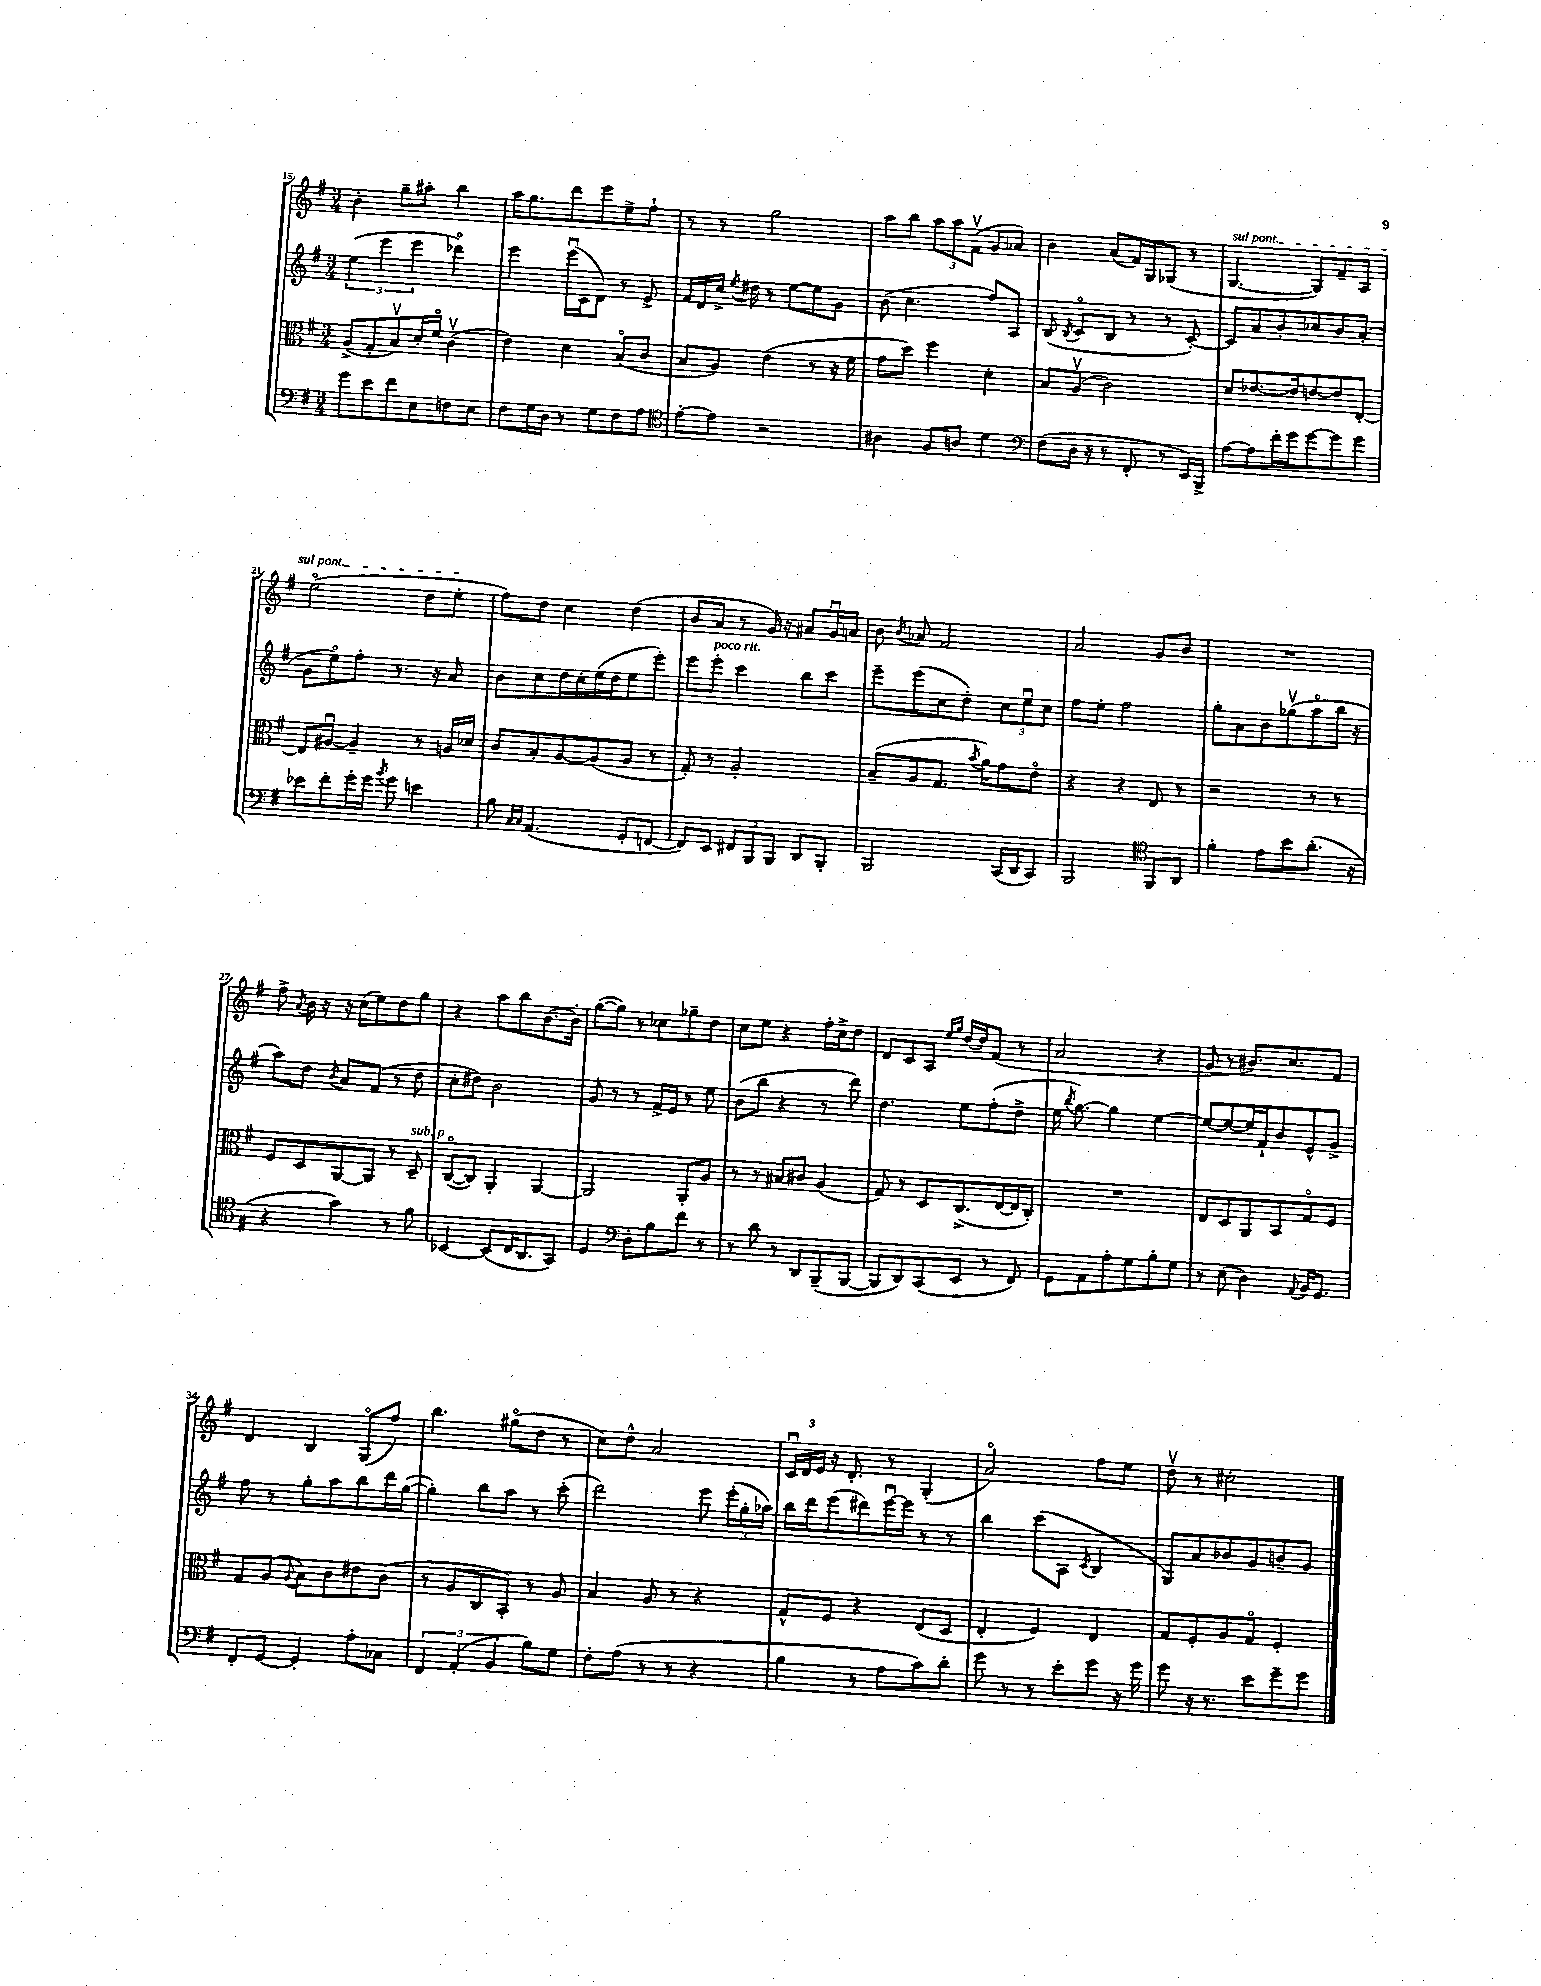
<<
\new StaffGroup <<
\new Staff = "s0" {
    \clef treble \key g \major \numericTimeSignature \time 3/4
    \autoBeamOff b'4-. g''8[-- ais''8]-. b''4 |
    a''16[ g''8. d'''8 e'''8 e''8-> fis''8]-! |
    r8 r8 g''2 |
    a''8[ b''8] \tuplet 3/2 { a''8[ a''8 fis'8]\upbow( } g'8[ aes'8]) |
    b'4 a'8[( fis'16) g16 ges8]( r8 |
    \once \override TextSpanner.bound-details.left.text = \markup { \italic "sul pont." } g4.~\startTextSpan g8[) fis'8-- a8] |
    e''2\flageolet( d''8[ e''8]-.\stopTextSpan |
    fis''8[) d''8] c''4 d''4( |
    b'8[ a'8] r8 g'16) r16 ais'8[ g'16\downbow a'16] |
    b'8 \acciaccatura { b'8 } aes'8 fis'2 |
    a'2 g'8[ b'8] |
    R2. |
    fis''8-> \acciaccatura { a'8 } b'16 r16 r16 c''16[( e''8) d''8 g''8] |
    r4 a''8[ b''8 b'8.~ b'16]-. |
    g''8[~( g''8]) r8 ces''8[ ges''8-- d''8] |
    c''8[ e''8] r4 fis''16[-. c''16-> d''8] |
    d'8[ c'8 a8] \grace { e''16[ g''16] } d''16[~ d''16 fis'8]( r8 |
    a'2 r4 |
    g'8 r8 bis'8.[) c''8. fis'8] |
    d'4 b4 g8[\flageolet( fis''8]) |
    b''4. gis''8[\flageolet( d''8] r8 |
    c''8[) d''8]-^ a'2 |
    \tuplet 3/2 { c'16[\downbow d'16 e'16] } r16 d'8.-. r8 g4-.( |
    a'2\flageolet) fis''8[ e''8] |
    d''8\upbow r8 cis''2-. \bar "|." |
}
\new Staff = "s1" {
    \clef treble \key g \major \numericTimeSignature \time 3/4
    \autoBeamOff \tuplet 3/2 { e''4( e'''4 e'''4 } des'''4\flageolet) |
    e'''4 e'''16[\downbow( c'16 d'8]) r8 e'8-> |
    fis'16[ d'16 c''16]-> \acciaccatura { e''8 } dis''16 r8 e''8[~ e''8 g'8] |
    b'8( c''4. fis''8[) a8] |
    b8( \acciaccatura { b8 } c'8[\flageolet b8] r8 r8 c'8~-.) |
    c'8[ a'8 b'8-. ces''8 b'8 a'8]-.( |
    g'8[ e''8\flageolet) fis''8]-. r8. r16 a'8 |
    b'8[ c''8 d''16 c''16-. e''16( d''16 e''8 e'''8]-.) |
    e'''8[ e'''8]-.^\markup { \italic "poco rit." } c'''4 b''8[ c'''8] |
    e'''8[-- e'''8( c''8 d''8]-.) \tuplet 3/2 { c''8[ e''8\downbow c''8] } |
    fis''8[ e''8]-. fis''2 |
    g''8[-. a'8 b'8 ges''8\upbow( a''8\flageolet b''16] r16 |
    a''8[) d''8] \acciaccatura { b'8 } a'8[ fis'8]( r8 d''8 |
    c''8[-. dis''8]) b'2 |
    g'8 r8 r8 fis'16[-> e'16] r8 e''8 |
    b'8[( b''8] r4 r8 d'''8) |
    d''4. e''8[ fis''8-.( d''8]-> |
    e''16 \acciaccatura { b''8 } g''8.~) g''4 e''4~ |
    e''8[~ e''8~ e''16 fis'16-! b'8 e'8-^ g'8]-> |
    fis''8 r8 g''8[-. a''8 b''8 d'''16 g''16]~( |
    g''4-.) b''8[ a''8] r8 c'''8-.( |
    d'''2) e'''8 \tuplet 3/2 { e'''16[-.( g''16-. aes''16]) } |
    b''16[ d'''16 e'''8( dis'''8) e'''16~\downbow e'''16] r8 r8 |
    b''4 c'''8[( a8] \acciaccatura { c'8 } b4 |
    g8[) a'8 bes'8 g'8 b'8-- g'8] \bar "|." |
}
\new Staff = "s2" {
    \clef alto \key g \major \numericTimeSignature \time 3/4
    \autoBeamOff a8[->( g8-. b8\upbow) d'16-. fis'16]\flageolet c'4\upbow( |
    e'4) d'4 b8[\flageolet( c'8] |
    b8[ a8]) e'4( r8 r16 fis'16 |
    g'8[ d''8]) fis''4 d'4-. |
    b8[ a8]\upbow( c'2) |
    d'8[ ees'8.~ ees'16 e'8~ e'8 e8]~-. |
    e8[ ais8]~\downbow ais4-- r8 a16[ des'16] |
    c'8[ b8-. a8~ a8( a8] r8 |
    g8-.) r8 a2-. |
    b8[--( a8 g8.] \acciaccatura { b'8 } a'16[) g'8 e'8]\flageolet |
    r4 r4 e8 r8 |
    r2 r8 r8 |
    fis8[ d8 a,8~ a,8] r8 d8--^\markup { \italic "sub. p" } |
    c8[~\flageolet( c8]) a,4-. a,4~ |
    a,2 a,8[-. a8] |
    r8 r8 bis8[ cis'8] a4( |
    g8) r8 d8[ c8.->( e16~ e16 c16]-.) |
    R2. |
    e8[ d8 a,8 b,8 g8\flageolet fis8] |
    g8[ a8]( \appoggiatura { a8 } b8[) c'8 eis'8 c'8]( |
    r8 a8[ c8 b,8]-.) r8 a8 |
    b4 a8 r8 r4 |
    g8[-^ fis8] r4 e8[( d8] |
    e4-. fis4) e4 |
    g8[ fis8-. a8 g8]\flageolet fis4-. \bar "|." |
}
\new Staff = "s3" {
    \clef bass \key g \major \numericTimeSignature \time 3/4
    \autoBeamOff g'8[ e'8 fis'8 e8 f8 e8] |
    fis8[ g16 d16] r8 g8[ fis8 a8] |
    \clef tenor e'8[~-. e'8] r2 |
    ais4 fis8[ a8] d'4 |
    \clef bass fis8[( d16] r16 r8 fis,8-. r8 e,16[) b,,16]-> |
    a8[~ a8 fis'16-. g'16 g'8~ g'8 g'8] |
    ees'8[ fis'8-. g'16-. g'16] \acciaccatura { b'8 } g'8 e'4 |
    b8 \grace { c16[ c16] } a,4.( g,8[-. f,8]~ |
    f,8[) e,8] \tuplet 3/2 { fis,8[ b,,8 b,,8] } d,8[ b,,8]-. |
    b,,2 c,16[( d,16 c,8]) |
    b,,2 \clef tenor fis,8[ a,8] |
    fis'4-. e'8[ b'8 a'8.]-.( r16 |
    r4 g'4) r8 fis'8 |
    bes,4~ bes,8[( c16 a,8. g,8]) |
    d4 \clef bass d8[-. b8 fis'8] r8 |
    r8 d'8 r8 d,8[ b,,8--( b,,8]~ |
    b,,8[ d,8) c,8( e,8] r8 fis,8) |
    g,8[ a,8 a8-. g8 b8-. g8] |
    r8 e8( d4) \appoggiatura { a,8 } b,16[ g,8.] |
    fis,8[-. g,8]~ g,4-. a8[-. ces8] |
    \tuplet 3/2 { fis,4 a,4-.( b,4 } b8[) g8] |
    fis8[-. a8]( r8 r8 r4 |
    b4 r8 a8[ c'8) d'8]-. |
    g'8 r8 r8 e'8[-. g'8] r16 g'16 |
    g'8 r16 r8. e'8[ g'8-- g'8] \bar "|." |
}
>>
>>
\layout { \context { \Score currentBarNumber = #15 } }
